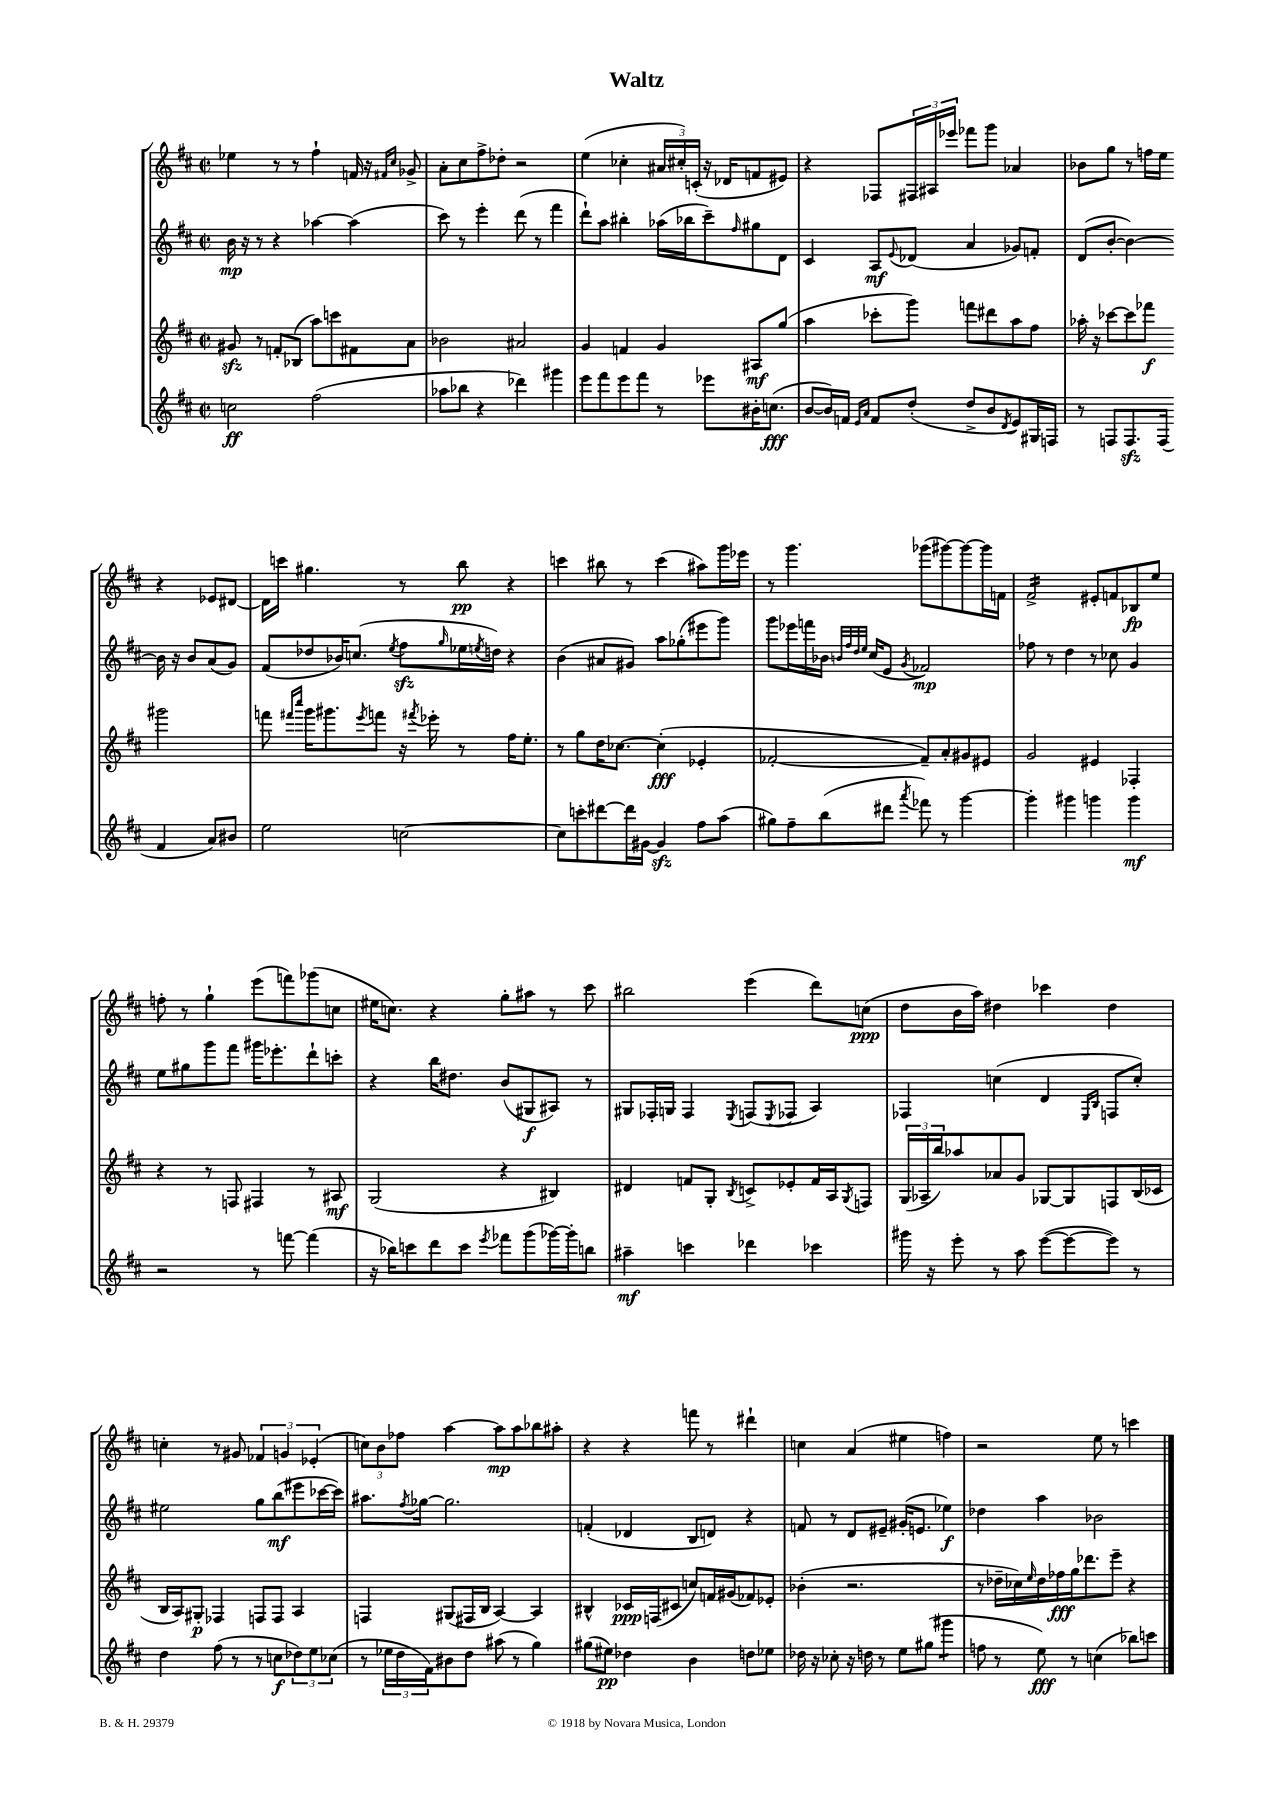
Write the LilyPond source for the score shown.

\header { title = "Waltz" }
<<
\new StaffGroup <<
\new Staff = "s0" {
    \clef treble \key d \major \defaultTimeSignature \time 2/2
    ees''4 r8 r8 fis''4-! f'16 r16 \grace { fis'16 cis''16 } ges'8-> |
    a'8-. cis''8 fis''8-> des''8-. r2 |
    e''4( ces''4-. \tuplet 3/2 { ais'16 cis''16-.) c'16-.( } r16 des'16 f'8 eis'8) |
    r4 fes8 \tuplet 3/2 { fis16 ais16 ees'''16 } fes'''8 g'''8 aes'4 |
    bes'8 g''8 r8 f''16 e''16 r4 ees'8 dis'8~ |
    dis'16 c'''16 gis''4. r8 b''8\pp r4 |
    c'''4 bis''8 r8 c'''4( ais''8) g'''16 ees'''16 |
    r8 g'''4. ges'''8( gis'''8~) gis'''8~ gis'''16 f'16 |
    fis'2:16-> eis'8-. f'8 bes8\fp e''8 |
    f''8-. r8 g''4-! e'''8( f'''8) ges'''8( c''8 |
    eis''16 c''8.) r4 g''8-. ais''8 r8 cis'''8 |
    bis''2 e'''4( d'''8) c''8\ppp( |
    d''8 b'16 a''16) dis''4 ces'''4 dis''4 |
    c''4-. r8 gis'8 \tuplet 3/2 { fes'4 g'4 ees'4-.( } |
    \tuplet 3/2 { c''8) b'8 fes''8 } a''4~ a''8\mp a''8 bes''8 ais''8-. |
    r4 r4 f'''8 r8 dis'''4-! |
    c''4 a'4( eis''4 f''4) |
    r2 e''8 r8 c'''4 \bar "|." |
}
\new Staff = "s1" {
    \clef treble \key d \major \defaultTimeSignature \time 2/2
    b'16\mp r16 r8 r4 aes''4~ aes''4( |
    cis'''8) r8 e'''4-. d'''8( r8 fis'''4 |
    d'''8-!) a''8 bis''4-. aes''16( bes''16 cis'''8--) \grace { fis''16 } gis''8 d'8 |
    cis'4 a8\mf \appoggiatura { e'8 } des'8( a'4 ges'8) f'8-. |
    d'8( b'8~-. b'4~) b'16 r16 b'8 a'8( g'8) |
    fis'8( des''8 bes'16) c''8.( \acciaccatura { e''8 } fis''8\sfz \grace { g''16 } ees''16 \acciaccatura { e''8 } d''16) r4 |
    b'4( ais'8 gis'8) a''8 ges''8-.( eis'''8 g'''8) |
    g'''8 ees'''16 f'''16 bes'16 \grace { b'32 fis''32 d''32 e''32 } cis''16( e'8 \acciaccatura { g'8 } fes'2\mp) |
    fes''8 r8 d''4 r8 ces''8 g'4 |
    e''8 gis''8 g'''8 fis'''8 gis'''16 ees'''8.-. d'''8-! c'''8-. |
    r4 b''16 dis''8. b'8( gis8\f ais8) r8 |
    gis8 fes16-. g16 fes4 \acciaccatura { e8 } f8( \acciaccatura { e8 } fes8 a4) |
    fes4 c''4( d'4 \grace { e16 b16 } f8 c''8-.) |
    eis''2 g''8 b''8\mf( eis'''8 ces'''16~ ces'''16) |
    ais''8. \acciaccatura { fis''8 } ges''16~ ges''2. |
    f'4-.( des'4 b8 d'8) r4 |
    f'8 r8 d'8 eis'8-- gis'16-.( e'8. ees''4\f) |
    des''4 a''4 bes'2 \bar "|." |
}
\new Staff = "s2" {
    \clef treble \key d \major \defaultTimeSignature \time 2/2
    gis'8\sfz r8 f'8-. bes8( a''8) c'''8 fis'8 a'8 |
    bes'2 ais'2 |
    g'4 f'4 g'4 ais8\mf g''8( |
    a''4 ces'''8-. g'''8) f'''8 dis'''8 a''8 fis''8 |
    aes''16-. r16 ces'''8~ ces'''8 fes'''8\f gis'''2 |
    f'''8 \grace { fis'''16 cis''''16 } g'''16 gis'''8. \acciaccatura { e'''8 } f'''8 r16 \acciaccatura { fis'''8 } ees'''16-. r8 fis''16 e''8.-. |
    r8 g''8 d''16 ces''8.~ ces''4-.\fff( ees'4-. |
    fes'2~-. fes'8--) a'8-. gis'8 eis'8 |
    g'2 eis'4 fes4-. |
    r4 r8 f8 fis4 r8 ais8\mf |
    g2( r4 bis4) |
    dis'4 f'8 g8-. \acciaccatura { b8 } c'8-> ees'8-. f'16 a16 \acciaccatura { g8 } f8 |
    \tuplet 3/2 { g16( aes16-- b''16) } aes''8 aes'8 g'8 ges8~ ges8 f8 b16( ces'16 |
    b16 a16) gis8-.\p fes4 f8 f8 a4 |
    f4 gis8( fis16 b16 a4~) a4 |
    bis4-^ ces'16\ppp f16( cis'8 c''8) f'16 gis'16( fes'8) ees'8-. |
    bes'4-.( r2. |
    r8 des''16-- ces''16) \grace { e''16 } des''16 fes''16\fff g''16 des'''8. e'''8-- r4 \bar "|." |
}
\new Staff = "s3" {
    \clef treble \key d \major \defaultTimeSignature \time 2/2
    c''2\ff fis''2( |
    aes''8 bes''8 r4 des'''4) gis'''4 |
    e'''8 fis'''8 e'''8 fis'''8 r8 ees'''8 bis'16-. c''8.\fff( |
    b'8~ b'16) f'16 \grace { e'16 a'16 } f'8 d''8-.( d''8-> b'8 \acciaccatura { d'8 } e'8) gis16 f16 |
    r8 f8 f8.\sfz f16( fis'4 a'8) bis'8 |
    e''2 c''2~ |
    c''8 c'''8-. dis'''8~ dis'''16 gis'16~ gis'4\sfz fis''8 a''8( |
    gis''8) fis''8-- b''8( dis'''8 \acciaccatura { a'''8 } fes'''8) r8 g'''4~ |
    g'''4-. gis'''4 g'''4 g'''4\mf |
    r2 r8 f'''8~ f'''4( |
    r16 bes''16) c'''8 d'''8 c'''8 \acciaccatura { e'''8 } fes'''8 g'''8( ges'''16~) ges'''16-. b''8 |
    ais''4--\mf c'''4 des'''4 ces'''4 |
    gis'''16 r16 e'''8-. r8 a''8 e'''8~( e'''8~ e'''8) r8 |
    d''4 fis''8( r8 r8 c''8\f \tuplet 3/2 { des''8) e''8 ces''8( } |
    r8 \tuplet 3/2 { ees''16 d''16 fis'16) } bis'8 d''8 ais''8( r8 g''4) |
    gis''8( eis''8\pp) des''4 b'4 d''8 ees''8 |
    des''16 r16 ces''8-. r16 d''16 r8 e''8 gis''8( gis'''4:8 |
    f''8 r8 e''8\fff) r8 c''4( bes''8) c'''8 \bar "|." |
}
>>
>>
\layout { \context { \Score \remove "Bar_number_engraver" } }
